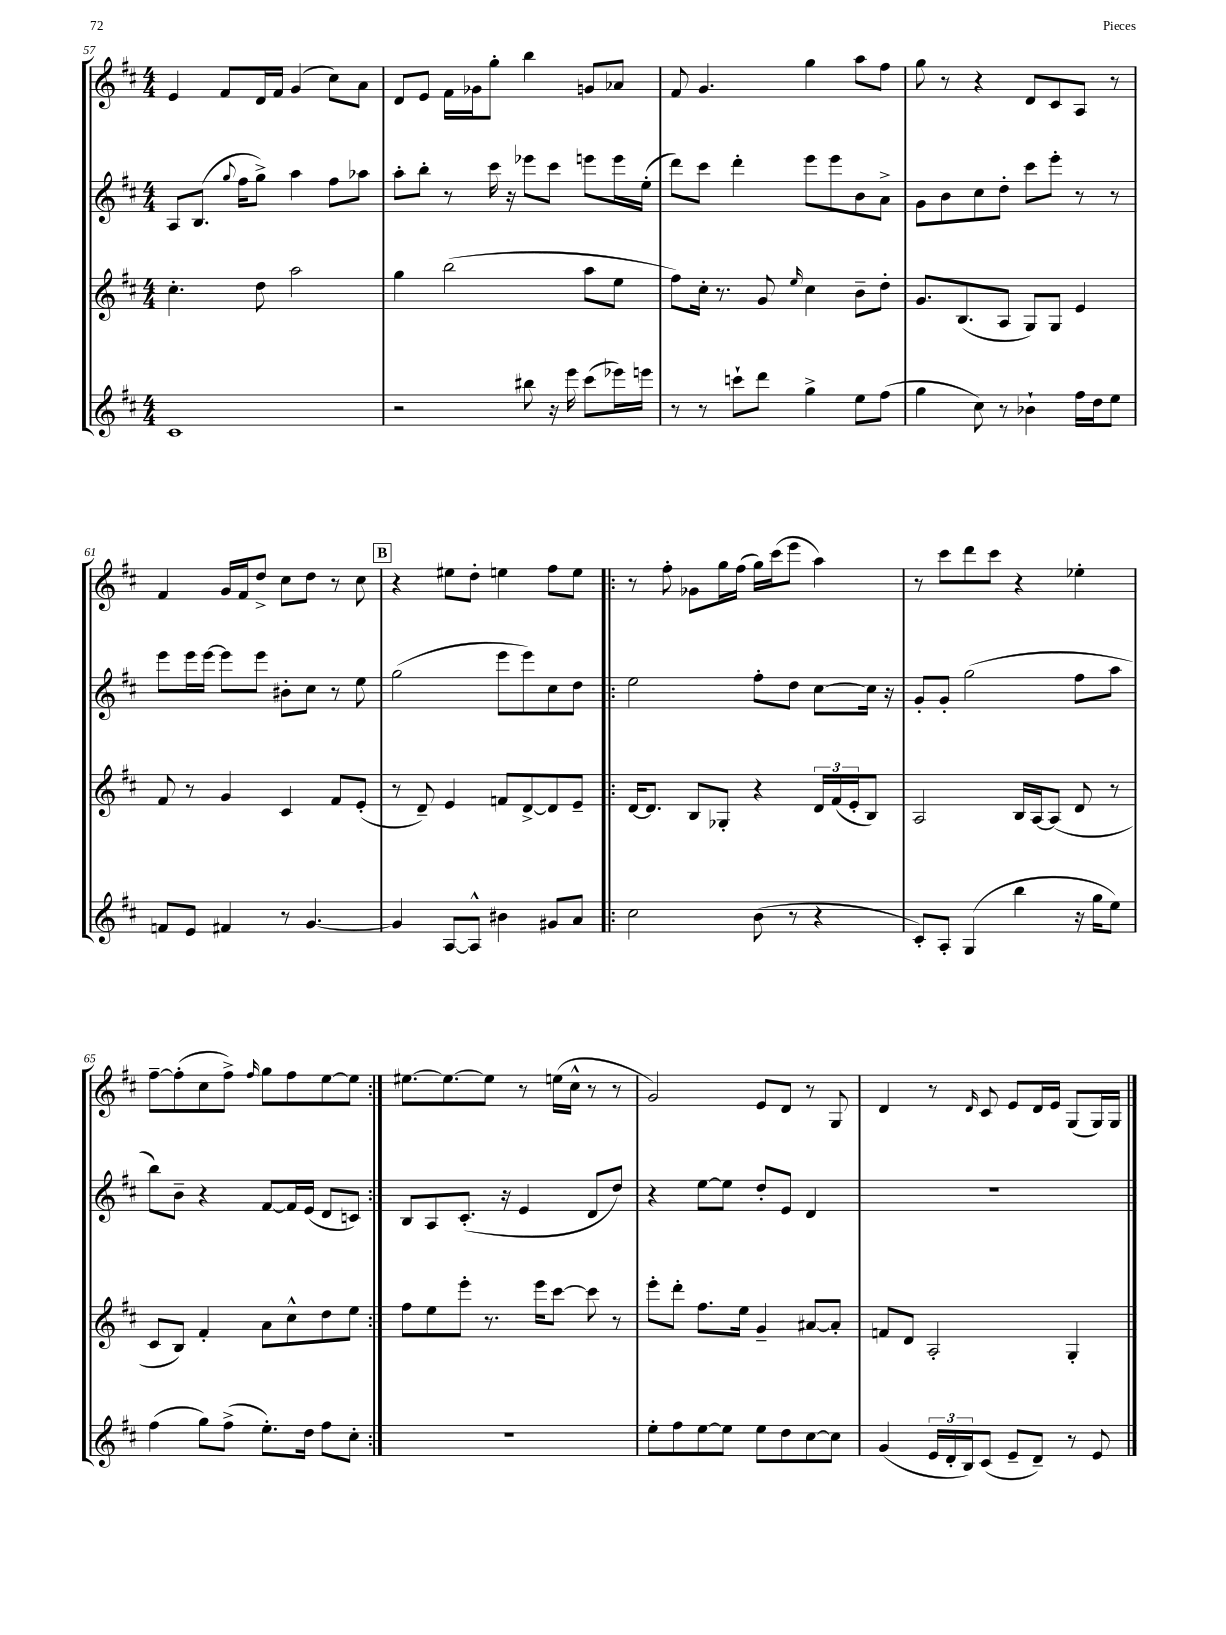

**kern	**kern	**kern	**kern
*part4	*part3	*part2	*part1
*staff4	*staff3	*staff2	*staff1
*clefG2	*clefG2	*clefG2	*clefG2
*k[f#c#]	*k[f#c#]	*k[f#c#]	*k[f#c#]
*M4/4	*M4/4	*M4/4	*M4/4
=57	=57	=57	=57
1c#	4.cc#'\	8A/L	4e/
.	.	(8.B/J	.
.	.	.	8f#/L
.	.	8qqgg/	.
.	.	16ff#\KL	.
.	8dd\	8gg^\J)	16d/L
.	.	.	16f#/JJ
.	2aa\	4aa\	(4g/
.	.	8ff#\L	8cc#\L)
.	.	8aa-X\J	8a\J
=58	=58	=58	=58
2r	4gg\	8aa'\L	8d/L
.	.	8bb'\J	8e/J
.	(2bb\	8r	16f#\LL
.	.	.	16g-X\J
.	.	16ccc#\	8gg'\J
.	.	16r	.
8bb#X\	.	8eee-X\L	4bb\
16r	.	8ccc#\J	.
16eee\	.	.	.
(8ccc#\L	8aa\L	8eeen\L	8gn/L
16eee-X\L)	8ee\J	16eee\L	8a-X/J
16eeen\JJ	.	(16ee'\JJ	.
=59	=59	=59	=59
8r	8ff#\L)	8ddd\L)	8f#/
8r	16cc#'\Jk	8ccc#\J	4.g/
.	8.r	.	.
8cccn`\L	.	4ddd'\	.
8ddd\J	8g/	.	.
.	16qqee/	.	.
4gg^\	4cc#\	8eee\L	4gg\
.	.	8eee\	.
8ee\L	8b~\L	8b\	8aa\L
(8ff#\J	8dd'\J	8a^\J	8ff#\J
=60	=60	=60	=60
4gg\	8.g/L	8g\L	8gg\
.	.	8b\	8r
.	(8.B/	.	.
8cc#\)	.	8cc#\	4r
8r	8A/J	8dd'\J	.
4b-X`\	8G/L)	8ccc#\L	8d/L
.	8G/J	8eee'\J	8c#/
16ff#\LL	4e/	8r	8A/J
16dd\J	.	.	.
8ee\J	.	8r	8r
!!LO:LB:g=z
=61	=61	=61	=61
8fn/L	8f#/	8eee\L	4f#/
8e/J	8r	16eee\L	.
.	.	[16eee\JJ	.
4f#X/	4g/	8eee\L]	16g/LL
.	.	.	16f#/J
.	.	8eee\J	8dd^/J
8r	4c#/	8b#X'\L	8cc#\L
[4.g/	.	8cc#\J	8dd\J
.	8f#/L	8r	8r
.	(8e'/J	8ee\	8cc#\
!!LO:REH:place=s1:t=B
=62	=62	=62	=62
4g/]	8r	(2gg\	4r
.	8d~/)	.	.
[8A/L	4e/	.	8ee#X\L
8A^^/J]	.	.	8dd'\J
4b#X\	8fn/L	8eee\L	4een\
.	[8d^/	8eee\)	.
8g#X/L	8d/]	8cc#\	8ff#\L
8a/J	8e~/J	8dd\J	8ee\J
=63!|:	=63!|:	=63!|:	=63!|:
2cc#\	[16d/KL	2ee\	8r
.	8.d/J]	.	.
.	.	.	8ff#'\
.	8B/L	.	8g-X\L
.	8G-X'/J	.	16gg\L
.	.	.	(16ff#\JJ
(8b\	4r	8ff#'\L	16gg\LL)
.	.	.	(16ccc#\J
8r	.	8dd\J	8eee\J
4r	24d/LL	[8cc#\L	4aa\)
.	(24f#/	.	.
.	24e'/J	.	.
.	8B/J)	16cc#\Jk]	.
.	.	16r	.
=64	=64	=64	=64
8c#'/L)	2A/	8g'/L	8r
8A'/J	.	8g'/J	8ccc#\L
(4G/	.	(2gg\	8ddd\
.	.	.	8ccc#\J
4bb\	16B/LL	.	4r
.	[16A/J	.	.
.	(8A/J]	.	.
16r	8d/	8ff#\L	4ee-X'\
16gg\KL	.	.	.
8ee\J)	8r	8aa\J	.
!!LO:LB:g=z
=65	=65	=65	=65
(4ff#\	8c#/L	8bb\L)	[8ff#~\L
.	8B/J)	8b~\J	(8ff#'\]
8gg\L)	4f#'/	4r	8cc#\
(8ff#^\J	.	.	8ff#^\J)
.	.	.	16qqff#/
8.ee'\L)	8a\L	[8f#/L	8gg\L
.	8cc#^^\	16f#/L]	8ff#\
16dd\Jk	.	(16e/JJ	.
8ff#\L	8dd\	8d/L	[8ee\
8cc#'\J	8ee\J	8cn/J)	8ee\J]
=66:|!	=66:|!	=66:|!	=66:|!
1r	8ff#\L	8B/L	[8.ee#X\L
.	8ee\	8A/	.
.	.	.	8.ee#\_
.	8eee'\J	(8.c#'/J	.
.	8.r	.	8ee#\J]
.	.	16r	.
.	.	4e/	8r
.	16eee\KL	.	.
.	[8ccc#\J	.	(16een\LL
.	.	.	16cc#^^\JJ
.	8ccc#\]	8d/L	8r
.	8r	8dd/J)	8r
=67	=67	=67	=67
8ee'\L	8eee'\L	4r	2g/)
8ff#\	8ddd'\J	.	.
[8ee\	8.ff#\L	[8ee\L	.
8ee\J]	.	8ee\J]	.
.	16ee\Jk	.	.
8ee\L	4g~/	8dd'/L	8e/L
8dd\	.	8e/J	8d/J
[8cc#\	[8a#X/L	4d/	8r
8cc#\J]	8a#'/J]	.	8G/
=68	=68	=68	=68
(4g/	8fn/L	1r	4d/
.	8d/J	.	.
24e/LL	2A'/	.	8r
24d'/	.	.	.
24B/J)	.	.	.
.	.	.	16qqd/
(8c#/J	.	.	8c#/
8e~/L	.	.	8e/L
8d~/J)	.	.	16d/L
.	.	.	16e/JJ
8r	4G'/	.	(8G/L
8e/	.	.	16G/L)
.	.	.	16G/JJ
==	==	==	==
*-	*-	*-	*-
